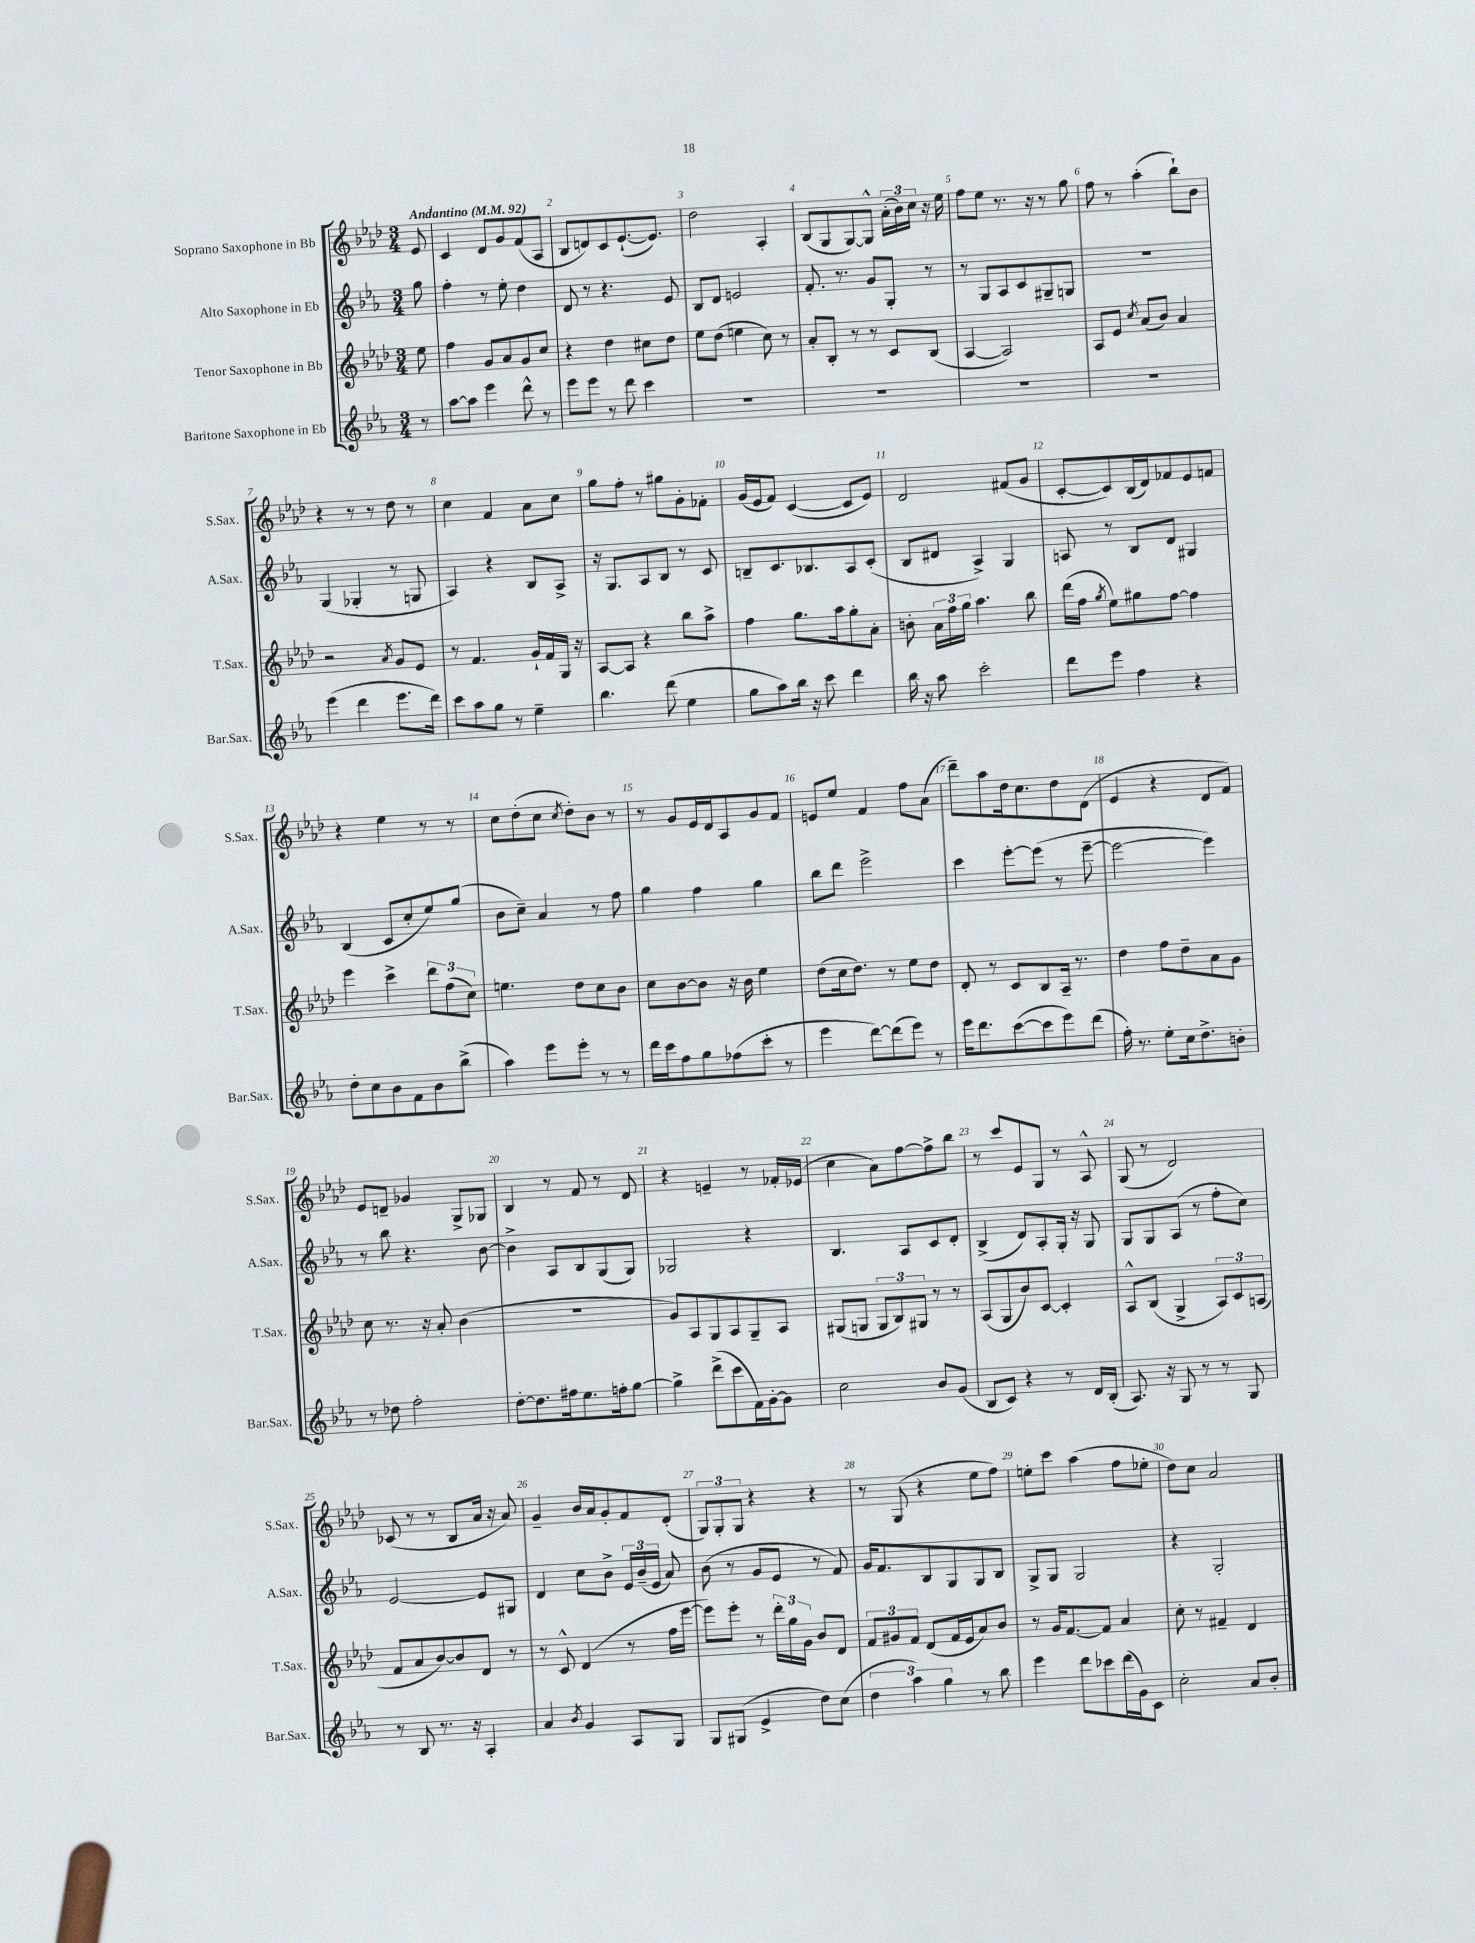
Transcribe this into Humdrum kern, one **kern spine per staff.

**kern	**kern	**kern	**kern
*staff4	*staff3	*staff2	*staff1
*clefG2	*clefG2	*clefG2	*clefG2
*k[b-e-a-]	*k[b-e-a-d-]	*k[b-e-a-]	*k[b-e-a-d-]
*M3/4	*M3/4	*M3/4	*M3/4
*MM92	*MM92	*MM92	*MM92
8r	8ee-	8gg	8e-
=	=	=	=
[8aa-	4ff	4ff'	4c
8aa-]	.	.	.
4eee-	8g	8r	8d-
.	8a-	8ee-'	8g
8ddd^^	8g	4dd	(8f
8r	8cc	.	8A-
=	=	=	=
8eee-	4r	8d	8B-
8eee-	.	8r	8d)
8r	4dd-	4.r	8c
8ddd	.	.	([8.e-`
4ccc	8cc#	.	.
.	.	.	8.e-])
.	8dd-	8e-	.
=	=	=	=
2.r	8ee-	8B-	2dd-
.	(8dd-	8d	.
.	4ee	2e	.
.	8cc)	.	4A-'
.	8r	.	.
=	=	=	=
2.r	8a-'	8.f'	(8B-
.	8B-'	.	8G
.	.	8.r	.
.	8r	.	[8G)
.	8r	8g	8G^^]
.	8c	8G'	(24a-'
.	.	.	24b-)
.	.	.	24cc
.	(8B-	8r	16r
.	.	.	16ee-
=	=	=	=
2.r	[4A-	8r	8ff
.	.	8G	8ee-
.	2A-])	8A-	8.r
.	.	8c	.
.	.	.	16r
.	.	8G#~	8r
.	.	8G	8gg
=	=	=	=
2.r	8A-	2.r	8ff
.	8e-	.	8r
.	8qcc	.	.
.	(8a-	.	(4aa-'
.	8b-)	.	.
.	4a-	.	8bb-`)
.	.	.	8b-
=	=	=	=
(4eee-	2r	(4G	4r
4ddd	.	4G-'	8r
.	.	.	8r
.	8qa-	.	.
8.eee-	8g	8r	8dd-
.	8e-	8G	8r
16ddd)	.	.	.
=	=	=	=
8ccc	8r	4A-)	4cc
8aa-	4.f	.	.
8gg	.	4r	4f
8r	.	.	.
4ee-~	16g`	8B-	8a-
.	16f	.	.
.	16G	8A-^	8cc
.	16r	.	.
=	=	=	=
4.bb-	[8A-	16r	8gg
.	.	8.G	.
.	8A-]	.	8ff'
.	4r	8A-	8r
(8ddd	.	8B-	8gg#
4ee-	8bb-	8r	8g'
.	8aa-^	8c	8f-'
=	=	=	=
8gg	4ff	8B~	(16g
.	.	.	16e-
8aa-)	.	8.c	8f)
16bb-	8.gg	.	([4c
16r	.	8.B-	.
8ccc	.	.	.
.	16aa-	.	.
4ddd	8gg'	8A-	8c]
.	8a-'	(8c'	8e-)
=	=	=	=
16bb-	8b'	8B-	2d-
16r	.	.	.
8aa-	24a-	8d#	.
.	24ff	.	.
.	24gg	.	.
2ccc'	4.aa-	4A-^)	.
.	.	4G	(8f#
.	8bb-	.	8g
=	=	=	=
8ddd	(16ddd-	8A	[8c'
.	16ff	.	.
.	8qgg	.	.
8eee-	8ee-)	8r	8c])
4ff	8gg#	8B-	(16B-
.	.	.	16d-)
.	[8ff	8d	8f-
4r	4ff]	4G#	8e-
.	.	.	8f
=	=	=	=
8dd'	4eee-	(4B-	4r
8cc	.	.	.
8b-	4ccc^	8c	4ee-
8f	.	8cc'	.
8b-	12ddd-	8ee-)	8r
.	(12ff	.	.
(8bb-^	.	(8gg	8r
.	12cc)	.	.
=	=	=	=
4aa-)	4.ee	8b-	8cc
.	.	8cc~)	(8dd-'
8eee-	.	4a-	8cc
.	.	.	8qcc
8eee-'	8dd-	.	8dd-')
8r	8cc	8r	8b-
8r	8b-	8ff	8r
=	=	=	=
16ddd	8cc	4gg	8r
16ccc	.	.	.
8ff	[8b-	.	8g
8gg	8b-]	4ff	16e-
.	.	.	16d-
(8ff-	16r	.	8A-
.	16b-	.	.
8ccc'	4ee-	4gg	8g
8r	.	.	8f
=	=	=	=
4eee-	(8dd-	8bb-	8e
.	16cc	8ddd	8ee-
.	8.dd-)	.	.
[8ddd)	.	2eee-^	4f
(8ddd]	8r	.	.
8eee-)	8ee-	.	8ff
8r	8dd-	.	(8a-
=	=	=	=
16eee-	8d-'	4ccc	8ddd-~)
8.ddd	.	.	.
.	8r	.	8aa-
([8ccc	8c	[8eee-'	16dd-
.	.	.	8.cc
8ccc]	8B-	(8eee-]	.
8eee-)	16A-~	8r	8dd-
.	8.r	.	.
(8ddd	.	[8eee-~	(8d-
=	=	=	=
16ff')	4dd-	2eee-_	4e-
8.r	.	.	.
8ee-'	8ff	.	4r
16cc	8dd-~	.	.
8.dd^	.	.	.
.	8a-	4eee-])	8d-
8b'	8g	.	8f)
=	=	=	=
8r	8cc	8r	8e-
8dd-	8.r	8bb-	8d~
2ff'	.	4.r	4g-
.	16r	.	.
.	8a-'	.	.
.	(4b-	.	8G^
.	.	[8b-	8G-
=	=	=	=
[8dd'	2.r	4b-^]	4B-
8.dd]	.	.	.
.	.	8A-	8r
16ff#	.	.	.
8.ee-	.	8B-	8f
.	.	(8G	8r
16ff'	.	.	.
[8gg	.	8G)	8d-
=	=	=	=
4gg^]	8g)	2G-	4r
.	8A-	.	.
(8ddd^	8G	.	4e~
8ccc	8A-	.	.
16f)	8G~	4r	8r
[16g'	.	.	.
8g]	8A-	.	16f-'
.	.	.	(16e-
=	=	=	=
2cc	(8G#	4.B-	4cc
.	8G	.	.
.	12G	.	8a-)
.	12B-)	.	.
.	.	8A-	[8ff
.	12G#	.	.
8b-	8r	8c	8ff^]
(8g	8r	8d'	8bb-
=	=	=	=
8B-	(8A-	(4B-^	8r
8c)	8G	.	8ccc
4r	8b-)	8d)	8e-
.	[8c	8A-'	8G
8r	4c']	16G'	8r
.	.	16r	.
16d	.	8G	8A-^^
(16B-'	.	.	.
=	=	=	=
8.A-)	8A-^^	8G	(8G
.	(8B-	8G	8r
16r	.	.	.
8G	4G^	(8A-	2d-)
8r	.	8r	.
8r	12A-)	8ff'	.
.	12c	.	.
8G	.	8cc)	.
.	(12A	.	.
=	=	=	=
8r	8f	[2e-	(8c-
8B-	8a-	.	8r
8.r	[8b-)	.	8r
.	8b-]	.	8B-
16r	.	.	.
4A-'	8d-	8e-]	16a-
.	.	.	16r
.	8r	8G#	8a-)
=	=	=	=
4a-	8r	4d	4g~
.	8c^^	.	.
8qb-	.	.	.
4g	(4d-	8cc	16b-
.	.	.	16a-
.	.	8b-^	8g'
8A-	8r	24e-	8f
.	.	(24b-~	.
.	.	24e-	.
8G	16ff	8a-)	(8d-'
.	[16eee-	.	.
=	=	=	=
8G	8eee-])	(8b-	12G)
.	.	.	12G'
(8G#	8eee-'	8r	.
.	.	.	12G
4e-^	8r	8g	4r
.	24ddd-'	8e-	.
.	24gg	.	.
.	24g	.	.
8dd)	8b-	8r	4r
(8cc	8d-	8f)	.
=	=	=	=
6dd	12f	16g	8r
.	.	8.f	.
.	12g#	.	.
.	.	.	(8G
6aa-)	12f	.	.
.	(8d-	8B-	4r
6gg	.	.	.
.	16f	8G	.
.	16e-	.	.
8r	8a-)	8G	8ee-
8bb-	8b-	8B-	8ff)
=	=	=	=
4eee-	8r	8G^	8ee'
.	16g	8G	8ccc
.	[8.f	.	.
8ddd	.	2G	(4aa-
8ccc-	8f]	.	.
(16ddd	4a-	.	8ff
16g)	.	.	.
8c	.	.	8ee-'
=	=	=	=
2cc'	8cc'	4r	8dd-)
.	8r	.	8cc
.	4f#~	2G'	2a-
8a-	4d-	.	.
8b-'	.	.	.
==	==	==	==
*-	*-	*-	*-
